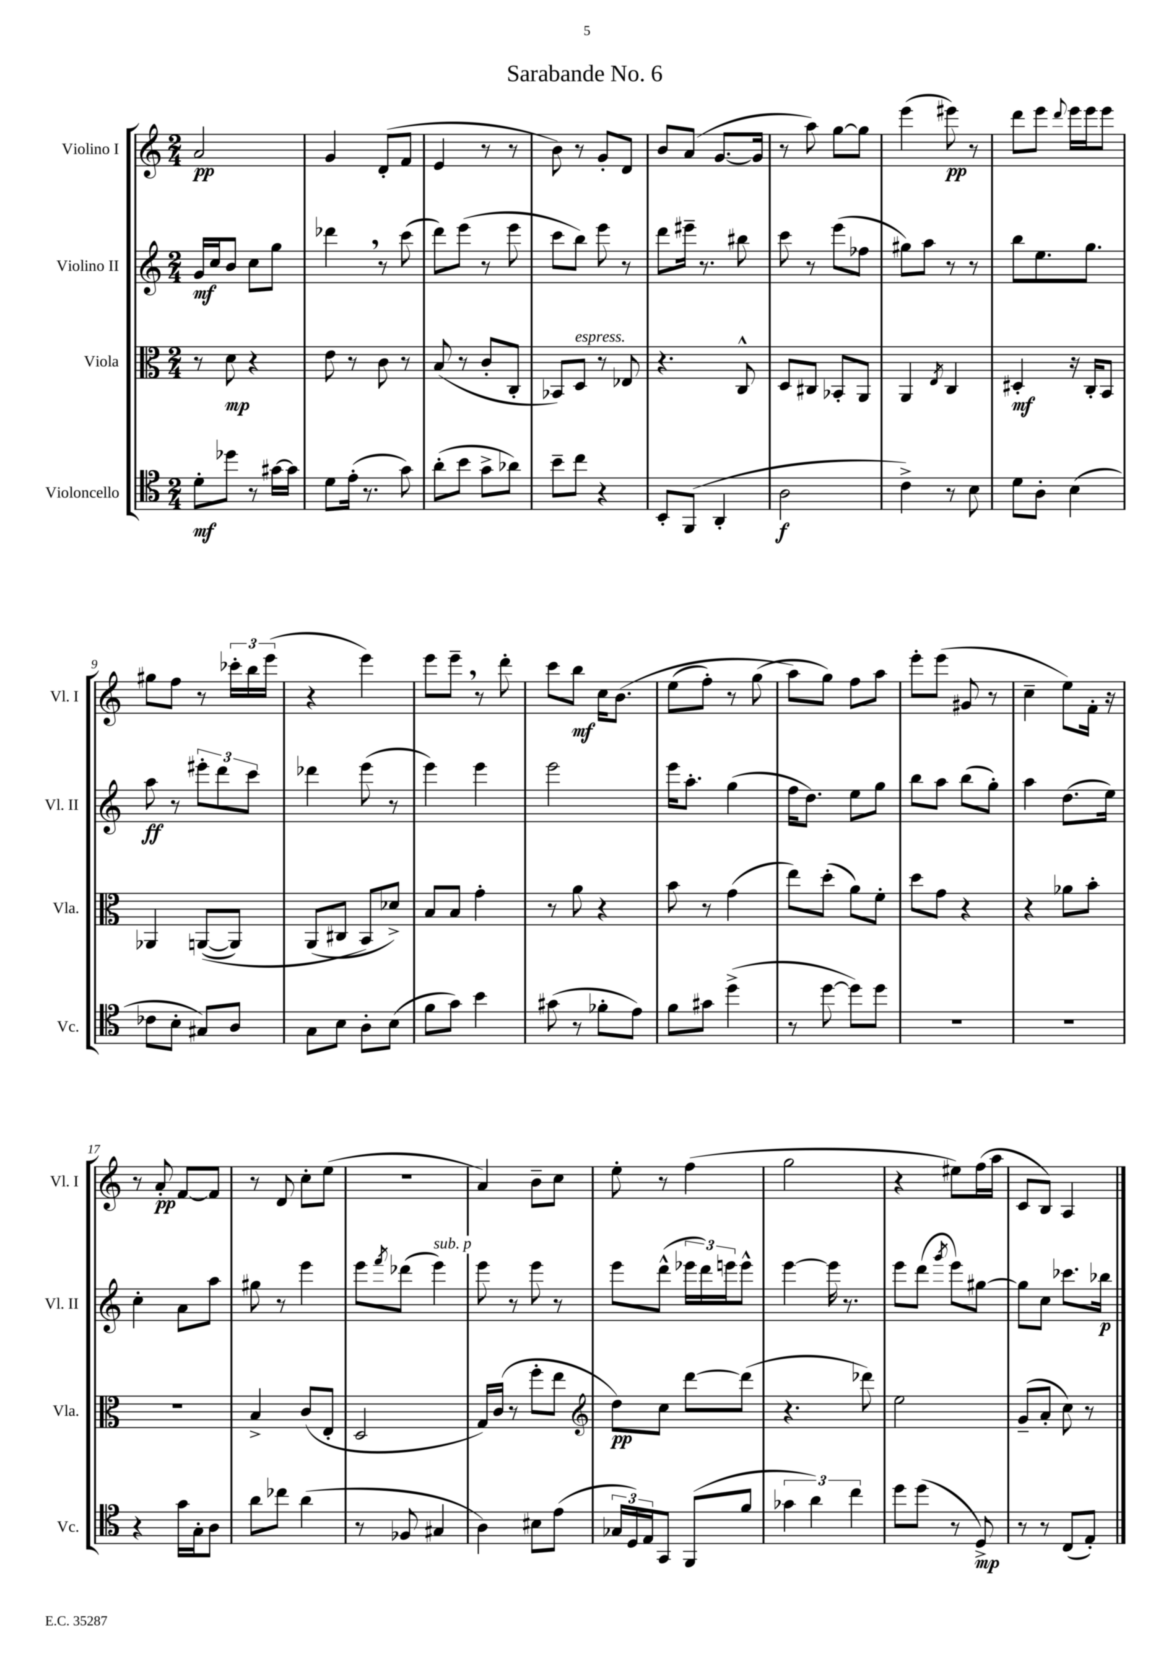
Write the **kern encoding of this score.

**kern	**dynam	**kern	**dynam	**kern	**dynam	**kern	**dynam
*part4	*part4	*part3	*part3	*part2	*part2	*part1	*part1
*staff4	*staff4	*staff3	*staff3	*staff2	*staff2	*staff1	*staff1
*I"Violoncello	*	*I"Viola	*	*I"Violino II	*	*I"Violino I	*
*I'Vc.	*	*I'Vla.	*	*I'Vl. II	*	*I'Vl. I	*
*clefC4	*	*clefC3	*	*clefG2	*	*clefG2	*
*k[]	*	*k[]	*	*k[]	*	*k[]	*
*M2/4	*	*M2/4	*	*M2/4	*	*M2/4	*
=1	=1	=1	=1	=1	=1	=1	=1
8d'\L	mf	8r	.	16g/LL	mf	2a/	pp
.	.	.	.	16cc/J	.	.	.
8dd-X\J	.	8d\	mp	8b/J	.	.	.
8r	.	4r	.	8cc\L	.	.	.
[16g#X\LL	.	.	.	8gg\J	.	.	.
16g#\JJ]	.	.	.	.	.	.	.
=2	=2	=2	=2	=2	=2	=2	=2
8d\L	.	8e\	.	4ddd-X,\	.	4g/	.
(16e'\Jk	.	8r	.	.	.	.	.
8.r	.	.	.	.	.	.	.
.	.	8c\	.	8r	.	(8d'/L	.
8g\)	.	8r	.	(8ccc\	.	8f/J	.
=3	=3	=3	=3	=3	=3	=3	=3
(8a'\L	.	(8B/	.	8ddd\L)	.	4e/	.
8b\J	.	8r	.	(8eee\J	.	.	.
8g^\L	.	8c'/L	.	8r	.	8r	.
8a-X\J)	.	8C'/J	.	8eee\	.	8r	.
=4	=4	=4	=4	=4	=4	=4	=4
8b~\L	.	8BB-X/L)	.	8ccc\L	.	8b\)	.
!	!	!LO:TX:a:i:t=espress.	!	!	!	!	!
8cc\J	.	8D/J	.	8bb\J)	.	8r	.
4r	.	8r	.	8eee\	.	8g'/L	.
.	.	8E-X/	.	8r	.	8d/J	.
=5	=5	=5	=5	=5	=5	=5	=5
8BB'/L	.	4.r	.	8ddd\L	.	8b/L	.
(8FF/J	.	.	.	16eee#X~\Jk	.	(8a/J	.
.	.	.	.	8.r	.	.	.
4AA'/	.	.	.	.	.	[8.g/L	.
.	.	8C^^/	.	8bb#X\	.	.	.
.	.	.	.	.	.	16g/Jk]	.
=6	=6	=6	=6	=6	=6	=6	=6
2A\	f	8D/L	.	8ccc\	.	8r	.
.	.	8C#X/J	.	8r	.	8aa\)	.
.	.	8BB-X'/L	.	(8eee\L	.	[8gg\L	.
.	.	8AA/J	.	8ff-X\J	.	8gg\J]	.
=7	=7	=7	=7	=7	=7	=7	=7
4c^\)	.	4AA/	.	8gg#X\L)	.	(4eee\	.
.	.	.	.	8aa\J	.	.	.
.	.	8qE/	.	.	.	.	.
8r	.	4C/	.	8r	.	8eee#X\)	pp
8B\	.	.	.	8r	.	8r	.
=8	=8	=8	=8	=8	=8	=8	=8
8d\L	.	4D#X'/	mf	8bb\L	.	8ddd\L	.
8A'\J	.	.	.	8.ee\	.	8eee\J	.
.	.	.	.	.	.	8qqddd/	.
(4B\	.	16r	.	.	.	16eee\LL	.
.	.	16C'/KL	.	8.gg\J	.	16eee\J	.
.	.	8BB/J	.	.	.	8eee\J	.
!!LO:LB:g=z
=9	=9	=9	=9	=9	=9	=9	=9
8c-X\L	.	4AA-X/	.	8aa\	ff	8gg#X\L	.
8B'\J	.	.	.	8r	.	8ff\J	.
8G#X/L)	.	(([8AAn/L	.	12eee#X'\L	.	8r	.
.	.	.	.	12ddd\	.	.	.
8A/J	.	8AA/J])	.	.	.	24ccc-X'\LL	.
.	.	.	.	12ccc\J	.	24bb\	.
.	.	.	.	.	.	(24eee\JJ	.
=10	=10	=10	=10	=10	=10	=10	=10
8G\L	.	(8AA/L	.	4ddd-X\	.	4r	.
8B\J	.	8C#X/J	.	.	.	.	.
8A'\L	.	8BB/L)	.	(8eee\	.	4eee\)	.
(8B\J	.	8d-X^/J)	.	8r	.	.	.
=11	=11	=11	=11	=11	=11	=11	=11
8f\L	.	8B/L	.	4eee\)	.	8eee\L	.
8g\J)	.	8B/J	.	.	.	8eee~,\J	.
4b\	.	4g'\	.	4eee\	.	8r	.
.	.	.	.	.	.	8ddd'\	.
=12	=12	=12	=12	=12	=12	=12	=12
(8g#X\	.	8r	.	2eee\	.	8ccc\L	.
8r	.	8a\	.	.	.	8bb\J	mf
8f-X'\L	.	4r	.	.	.	16cc\KL	.
.	.	.	.	.	.	(8.b\J	.
8e\J)	.	.	.	.	.	.	.
=13	=13	=13	=13	=13	=13	=13	=13
8f\L	.	8b\	.	16eee\KL	.	(8ee\L	.
.	.	.	.	8.aa'\J	.	.	.
8g#X\J	.	8r	.	.	.	8ff'\J)	.
(4dd^\	.	(4g\	.	(4gg\	.	8r	.
.	.	.	.	.	.	(8gg\	.
=14	=14	=14	=14	=14	=14	=14	=14
8r	.	8ee\L)	.	16ff\KL	.	8aa\L)	.
.	.	.	.	8.dd\J)	.	.	.
[8dd\	.	(8dd'\J	.	.	.	8gg\J)	.
8dd\L])	.	8a\L)	.	8ee\L	.	8ff\L	.
8dd\J	.	8f'\J	.	8gg\J	.	8aa\J	.
=15	=15	=15	=15	=15	=15	=15	=15
2r	.	8dd\L	.	8bb\L	.	8eee'\L	.
.	.	8g\J	.	8aa\J	.	(8eee\J	.
.	.	4r	.	(8bb\L	.	8g#X/	.
.	.	.	.	8gg'\J)	.	8r	.
=16	=16	=16	=16	=16	=16	=16	=16
2r	.	4r	.	4aa\	.	4cc~\	.
.	.	8a-X\L	.	(8.dd\L	.	8ee\L)	.
.	.	8b'\J	.	.	.	16f'\Jk	.
.	.	.	.	16ee\Jk)	.	16r	.
!!LO:LB:g=z
=17	=17	=17	=17	=17	=17	=17	=17
4r	.	2r	.	4cc'\	.	8r	.
.	.	.	.	.	.	8a'/	pp
16g\LL	.	.	.	8a\L	.	[8f/L	.
16G'\J	.	.	.	.	.	.	.
8A\J	.	.	.	8aa\J	.	8f/J]	.
=18	=18	=18	=18	=18	=18	=18	=18
8a\L	.	4B^/	.	8gg#X\	.	8r	.
8cc-X\J	.	.	.	8r	.	8d/	.
(4a\	.	(8c/L	.	4eee\	.	8cc'\L	.
.	.	8E'/J	.	.	.	(8ee\J	.
=19	=19	=19	=19	=19	=19	=19	=19
8r	.	2D/	.	8eee\L	.	2r	.
.	.	.	.	8qfff/	.	.	.
8F-X/	.	.	.	(8ddd-X\J	.	.	.
!	!	!	!	!LO:TX:a:i:t=sub. p	!	!	!
4G#X/	.	.	.	4eee\)	.	.	.
=20	=20	=20	=20	=20	=20	=20	=20
4A\)	.	16G/LL)	.	8eee\	.	4a/)	.
.	.	(16c/JJ	.	.	.	.	.
.	.	8r	.	8r	.	.	.
8B#X\L	.	8ff'\L	.	8eee\	.	8b~\L	.
(8e\J	.	8ee\J	.	8r	.	8cc\J	.
=21	=21	=21	=21	=21	=21	=21	=21
*	*	*clefG2	*	*	*	*	*
24G-X/LL	.	8dd\L)	pp	8eee\L	.	8ee'\	.
24D/)	.	.	.	.	.	.	.
24E/J	.	.	.	.	.	.	.
8GG/J	.	8cc\J	.	(8ddd^^\J	.	8r	.
(8FF/L	.	[8ddd\L	.	24eee-X\LL	.	(4ff\	.
.	.	.	.	24ddd\)	.	.	.
.	.	.	.	24eeen\J	.	.	.
8f/J	.	(8ddd\J]	.	8eee^^\J	.	.	.
=22	=22	=22	=22	=22	=22	=22	=22
6g-X\	.	4.r	.	[4eee\	.	2gg\	.
6a\)	.	.	.	.	.	.	.
.	.	.	.	16eee\]	.	.	.
.	.	.	.	8.r	.	.	.
6cc\	.	.	.	.	.	.	.
.	.	8ddd-X\)	.	.	.	.	.
=23	=23	=23	=23	=23	=23	=23	=23
8dd\L	.	2ee\	.	8eee\L	.	4r	.
(8dd\J	.	.	.	(8ddd\J	.	.	.
.	.	.	.	8qggg/	.	.	.
8r	.	.	.	8eee\L)	.	8ee#X\L)	.
8D^/)	mp	.	.	[8gg#X\J	.	(16ff\L	.
.	.	.	.	.	.	16aa\JJ	.
=24	=24	=24	=24	=24	=24	=24	=24
8r	.	(8g~/L	.	8gg#\L]	.	8c/L	.
8r	.	8a'/J	.	8cc\J	.	8B/J)	.
(8C/L	.	8cc\)	.	8.ccc-X\L	.	4A/	.
8E'/J)	.	8r	.	.	.	.	.
.	.	.	.	16bb-X\Jk	p	.	.
==	==	==	==	==	==	==	==
*-	*-	*-	*-	*-	*-	*-	*-
